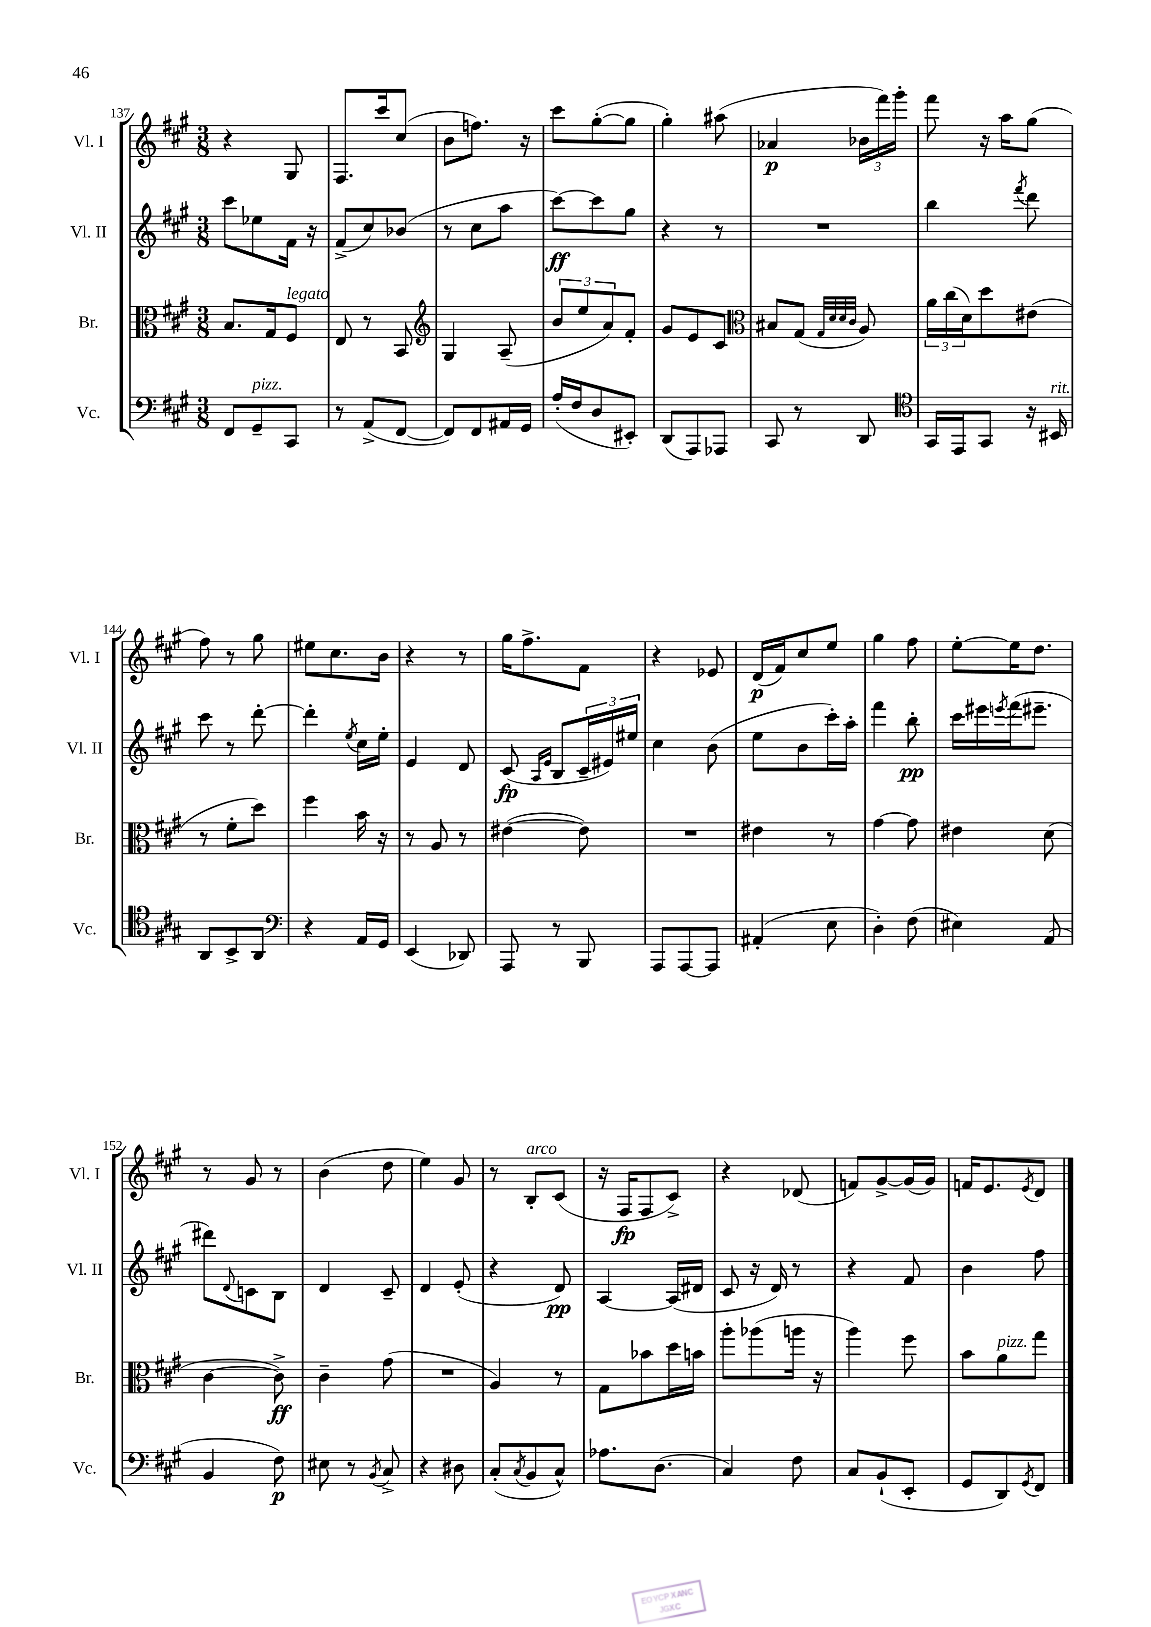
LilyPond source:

<<
\new StaffGroup <<
\new Staff = "s0" \with { instrumentName = "Vl. I" shortInstrumentName = "Vl. I" } {
    \clef treble \key a \major \numericTimeSignature \time 3/8
    r4 gis8 |
    fis8. cis'''16 cis''8( |
    b'8 f''8.) r16 |
    cis'''8 gis''8~-.( gis''8 |
    gis''4-.) ais''8( |
    aes'4\p \tuplet 3/2 { bes'16 fis'''16) gis'''16-. } |
    fis'''8 r16 a''16 gis''8( |
    fis''8) r8 gis''8 |
    eis''8 cis''8. b'16 |
    r4 r8 |
    gis''16 fis''8.-> fis'8 |
    r4 ees'8 |
    d'16\p( fis'16) cis''8 e''8 |
    gis''4 fis''8 |
    e''8~-. e''16 d''8. |
    r8 gis'8 r8 |
    b'4( d''8 |
    e''4) gis'8 |
    r8 b8-.^\markup { \italic "arco" } cis'8( |
    r16 fis16\fp fis8 cis'8->) |
    r4 des'8( |
    f'8) gis'8~-> gis'16( gis'16) |
    f'16 e'8. \acciaccatura { e'8 } d'8 \bar "|." |
}
\new Staff = "s1" \with { instrumentName = "Vl. II" shortInstrumentName = "Vl. II" } {
    \clef treble \key a \major \numericTimeSignature \time 3/8
    cis'''8 ees''8 fis'16 r16 |
    fis'8->( cis''8) bes'8( |
    r8 cis''8 a''8 |
    cis'''8~\ff) cis'''8 gis''8 |
    r4 r8 |
    R4. |
    b''4 \acciaccatura { fis'''8 } d'''8 |
    cis'''8 r8 d'''8~-. |
    d'''4-. \acciaccatura { e''8 } cis''16 e''16-. |
    e'4 d'8 |
    cis'8\fp( \grace { a16 e'16 } b8 \tuplet 3/2 { cis'16-- eis'16) eis''16 } |
    cis''4 b'8( |
    e''8 b'8 cis'''16-.) a''16-. |
    fis'''4 b''8-.\pp |
    cis'''16 eis'''16 \acciaccatura { e'''8 } fis'''16( eis'''8.-- |
    dis'''8) \appoggiatura { d'8 } c'8 b8 |
    d'4 cis'8-- |
    d'4 e'8-.( |
    r4 d'8\pp) |
    a4~ a16( dis'16 |
    cis'8 r16 d'16) r8 |
    r4 fis'8 |
    b'4 fis''8 \bar "|." |
}
\new Staff = "s2" \with { instrumentName = "Br." shortInstrumentName = "Br." } {
    \clef alto \key a \major \numericTimeSignature \time 3/8
    b8. gis16 fis8^\markup { \italic "legato" } |
    e8 r8 b,8 |
    \clef treble gis4 a8--( |
    \tuplet 3/2 { b'8 e''8 a'8) } fis'8-. |
    gis'8 e'8 cis'8 |
    \clef alto bis8 gis8( \grace { gis32 d'32 d'32 cis'32 } a8) |
    \tuplet 3/2 { a'16 cis''16( d'16) } d''8 eis'8( |
    r8 fis'8-. d''8) |
    fis''4 b'16 r16 |
    r8 a8 r8 |
    eis'4~( eis'8) |
    R4. |
    eis'4 r8 |
    gis'4~ gis'8 |
    eis'4 d'8( |
    cis'4~ cis'8->\ff) |
    cis'4-- gis'8( |
    R4. |
    a4) r8 |
    gis8 bes'8 d''16 b'16 |
    a''8-. aes''8( a''16 r16 |
    a''4) fis''8 |
    b'8 a'8^\markup { \italic "pizz." } gis''8 \bar "|." |
}
\new Staff = "s3" \with { instrumentName = "Vc." shortInstrumentName = "Vc." } {
    \clef bass \key a \major \numericTimeSignature \time 3/8
    fis,8 gis,8--^\markup { \italic "pizz." } cis,8 |
    r8 a,8->( fis,8~ |
    fis,8) fis,8 ais,16 gis,16 |
    a16-.( fis16 d8 eis,8-.) |
    d,8( a,,8) aes,,8 |
    cis,8 r8 d,8 |
    \clef tenor gis,16 e,16 gis,8 r16 bis,16^\markup { \italic "rit." } |
    a,8 b,8-> a,8 |
    \clef bass r4 a,16 gis,16 |
    e,4( des,8) |
    a,,8 r8 b,,8 |
    a,,8 a,,8~ a,,8 |
    ais,4-.( e8 |
    d4-.) fis8( |
    eis4) a,8( |
    b,4 fis8\p) |
    eis8 r8 \acciaccatura { b,8 } cis8-> |
    r4 dis8 |
    cis8-.( \acciaccatura { cis8 } b,8 cis8-^) |
    aes8. d8.( |
    cis4) fis8 |
    cis8 b,8-!( e,8-. |
    gis,8 d,8) \acciaccatura { gis,8 } fis,8 \bar "|." |
}
>>
>>
\layout { \context { \Score currentBarNumber = #137 } }
